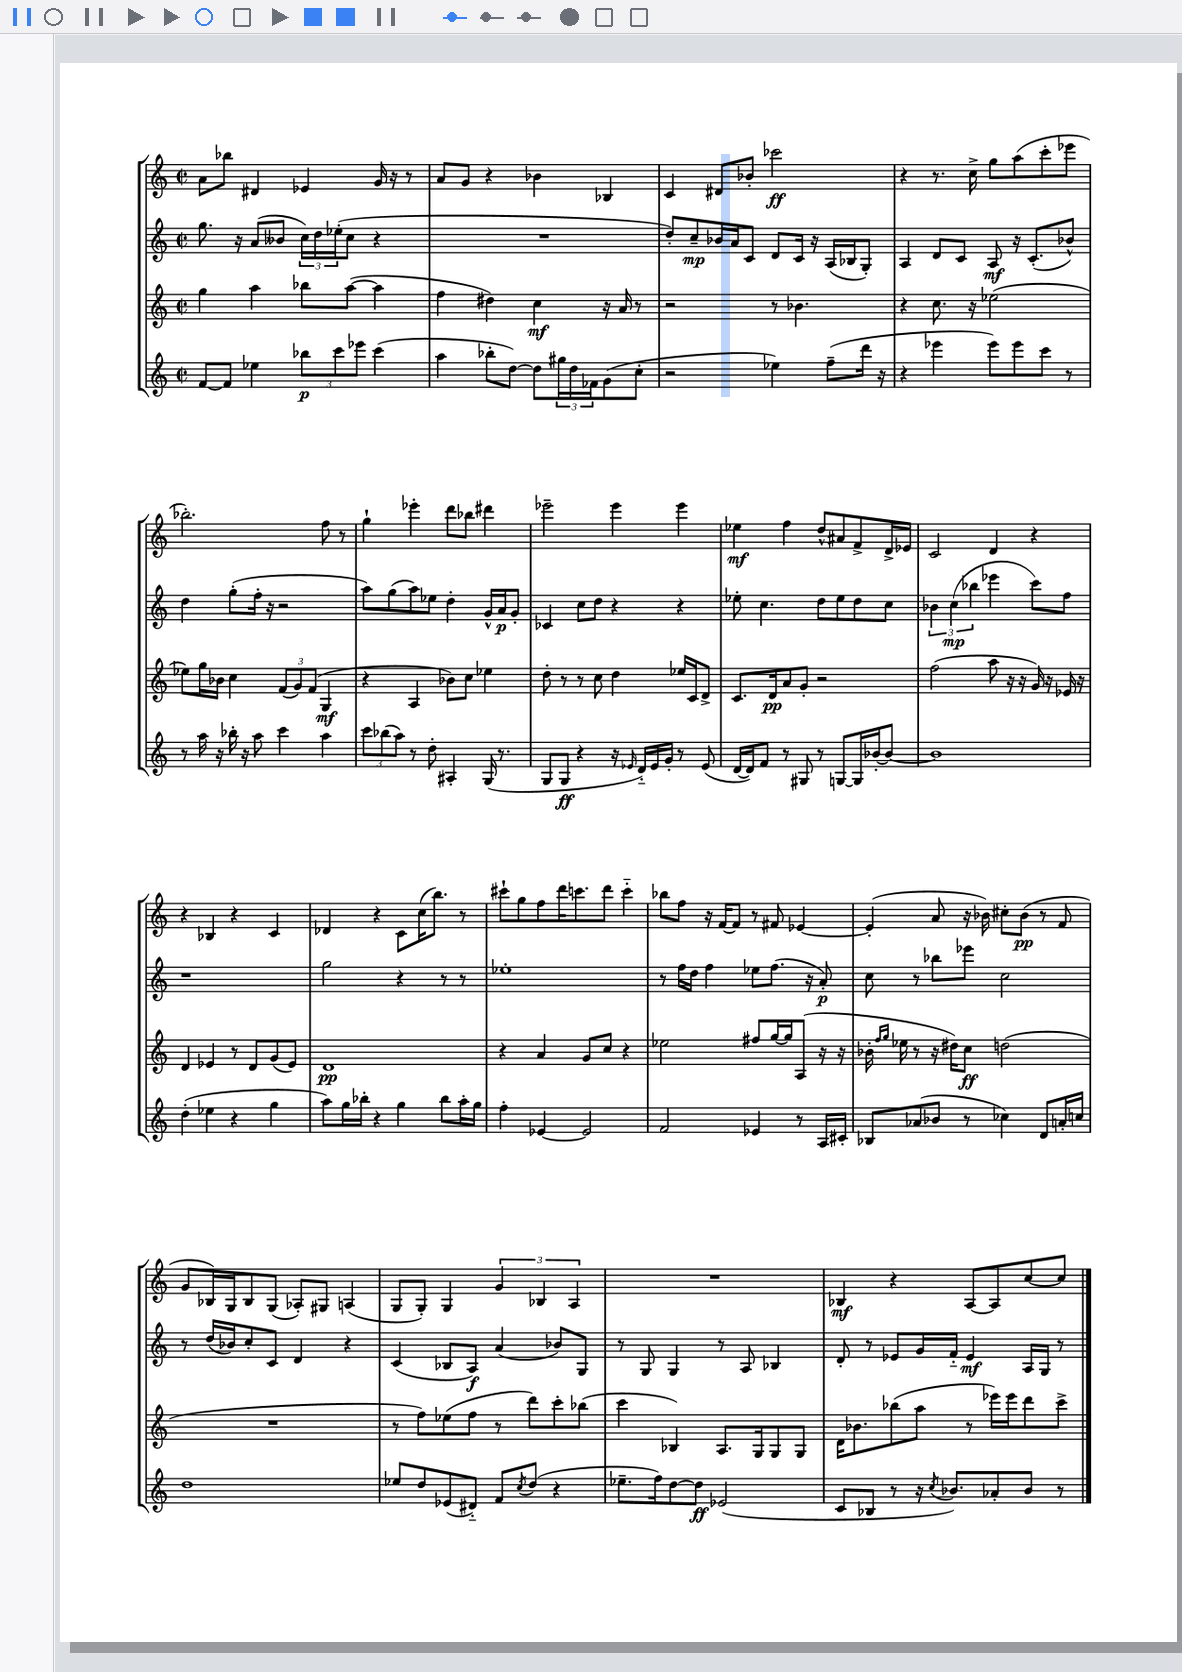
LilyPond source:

<<
\new StaffGroup <<
\new Staff = "s0" {
    \clef treble \key c \major \defaultTimeSignature \time 2/2
    a'8 bes''8 dis'4 ees'4 g'16 r16 r8 |
    a'8 g'8 r4 bes'4 bes4 |
    c'4 dis'8 bes'8-. ces'''2\ff |
    r4 r8. c''16-> g''8 a''8( c'''8-. ees'''8 |
    bes''2.-.) f''8 r8 |
    g''4-! ees'''4-. d'''8 bes''8 dis'''4 |
    ees'''2-- ees'''4 ees'''4 |
    ees''4\mf f''4 d''8-^ ais'8 f'8-> d'16-> ees'16 |
    c'2 d'4 r4 |
    r4 bes4 r4 c'4 |
    des'4 r4 c'8 c''16( b''8.) r8 |
    cis'''8-! g''8 f''8 d'''16 c'''8. d'''8 c'''4-_ |
    bes''8 f''8 r16 f'16~ f'8 r8 fis'8 ees'4~ |
    ees'4-.( a'8 r16 bes'16) cis''8-. bes'8\pp( r8 f'8 |
    g'8 bes16) g16 bes8 g8( aes8-.) gis8 a4( |
    g8 g8-.) g4 \tuplet 3/2 { g'4 bes4 a4 } |
    R1 |
    bes4\mf r4 a8~ a8 c''8~ c''8 \bar "|." |
}
\new Staff = "s1" {
    \clef treble \key c \major \defaultTimeSignature \time 2/2
    g''8. r16 a'8( beses'8 \tuplet 3/2 { c''16) d''16 ees''16-.( } c''8 r4 |
    R1 |
    d''8-.) c''8--\mp bes'16 a'16 c'8 d'8 c'16 r16 a16( bes16 g8-.) |
    a4 d'8 c'8 a8\mf r16 c'8.-.( bes'8-^) |
    d''4 g''8-.( f''16-. r16 r2 |
    a''8) g''8( a''8) ees''8 d''4-. g'16-^ a'16\p g'8-. |
    ces'4 c''8 d''8 r4 r4 |
    ees''8-. c''4. d''8 ees''8 d''8 c''8 |
    \tuplet 3/2 { bes'4 c''4\mp( bes''4 } ees'''4 c'''8) f''8 |
    r1 |
    g''2 r4 r8 r8 |
    ees''1-. |
    r8 f''16 d''16 f''4 ees''8 f''8.( r16 a'8-.\p) |
    c''8 r8 bes''8 ees'''8 c''2 |
    r8 d''16( bes'16) c''8-. c'8 d'4 r4 |
    c'4( bes8 a8\f) a'4( bes'8) g8 |
    r8 g8 g4 r8 a8 bes4 |
    d'8-. r8 ees'8 g'16 f'16-_ ees'4\mf a16 g16 r8 \bar "|." |
}
\new Staff = "s2" {
    \clef treble \key c \major \defaultTimeSignature \time 2/2
    g''4 a''4 bes''8 a''8~( a''4 |
    f''4 dis''4) c''4\mf r16 a'16 r8 |
    r2 r8 bes'4. |
    r4 c''8. r16 ees''2( |
    ees''8) g''16 bes'16 c''4 \tuplet 3/2 { f'8( g'8) f'8( } g4\mf |
    r4 a4 bes'8) c''8 ees''4 |
    d''8-. r8 r8 c''8 d''4 ees''16 c'16 d'8-> |
    c'8. d'16\pp a'8 g'8-. r2 |
    f''2( a''8 r16 r16 g'16) r16 ees'16 r16 |
    d'4 ees'4 r8 d'8 g'8( ees'8) |
    d'1\pp |
    r4 a'4 g'8 c''8 r4 |
    ees''2 fis''8 g''16~ g''16 a8( r16 r16 |
    bes'16-. \grace { f''16 g''16 } ees''16 r8 r16 dis''16) c''8\ff d''2( |
    R1 |
    r8 f''8) ees''8( f''8 r8 d'''8) c'''8-. bes''8( |
    c'''4 bes4) a8. g16 g8 g8 |
    d'16 bes'8. bes''8( a''8 r8 ees'''16) ees'''16 d'''8 c'''8-> \bar "|." |
}
\new Staff = "s3" {
    \clef treble \key c \major \defaultTimeSignature \time 2/2
    f'8~ f'8 ees''4 \tuplet 3/2 { bes''8\p c'''8 ees'''8 } c'''4( |
    a''4 bes''8-. d''8~) d''8 \tuplet 3/2 { gis''16 d''16 fes'16 } g'8( c''8-. |
    r2 ees''4) f''8--( d'''16 r16 |
    r4 ees'''4 ees'''8) ees'''8 c'''8 r8 |
    r8 a''16 r16 bes''16-. r16 a''8 c'''4 a''4 |
    \tuplet 3/2 { c'''8 bes''8( a''8) } r8 d''8-. ais4-. g16( r8. |
    g8 g8\ff r4 r16 \grace { ees'16 } d'16-_) ees'16 g'16-. r8 ees'8( |
    d'16~ d'16) f'8 r8 gis8 r8 g8~ g16 bes'16~-. bes'8~ |
    bes'1 |
    d''4-.( ees''4 r4 g''4 |
    a''8) g''16 bes''16-. r4 g''4 bes''8 a''16-. g''16 |
    f''4-. ees'4~ ees'2 |
    f'2 ees'4 r8 a16 cis'16-. |
    bes8 aes'8( bes'8 r8 ces''4) d'8 a'16-. c''16 |
    d''1 |
    ees''8 d''8 ees'8( dis'8-_) f'8 \acciaccatura { c''8 } d''8( r4 |
    ees''8.-- f''16) d''8~ d''8\ff ees'2( |
    c'8 bes8 r8 r16 \acciaccatura { c''8 } bes'8.) aes'8-. bes'8 r8 \bar "|." |
}
>>
>>
\layout { \context { \Score \remove "Bar_number_engraver" } }
